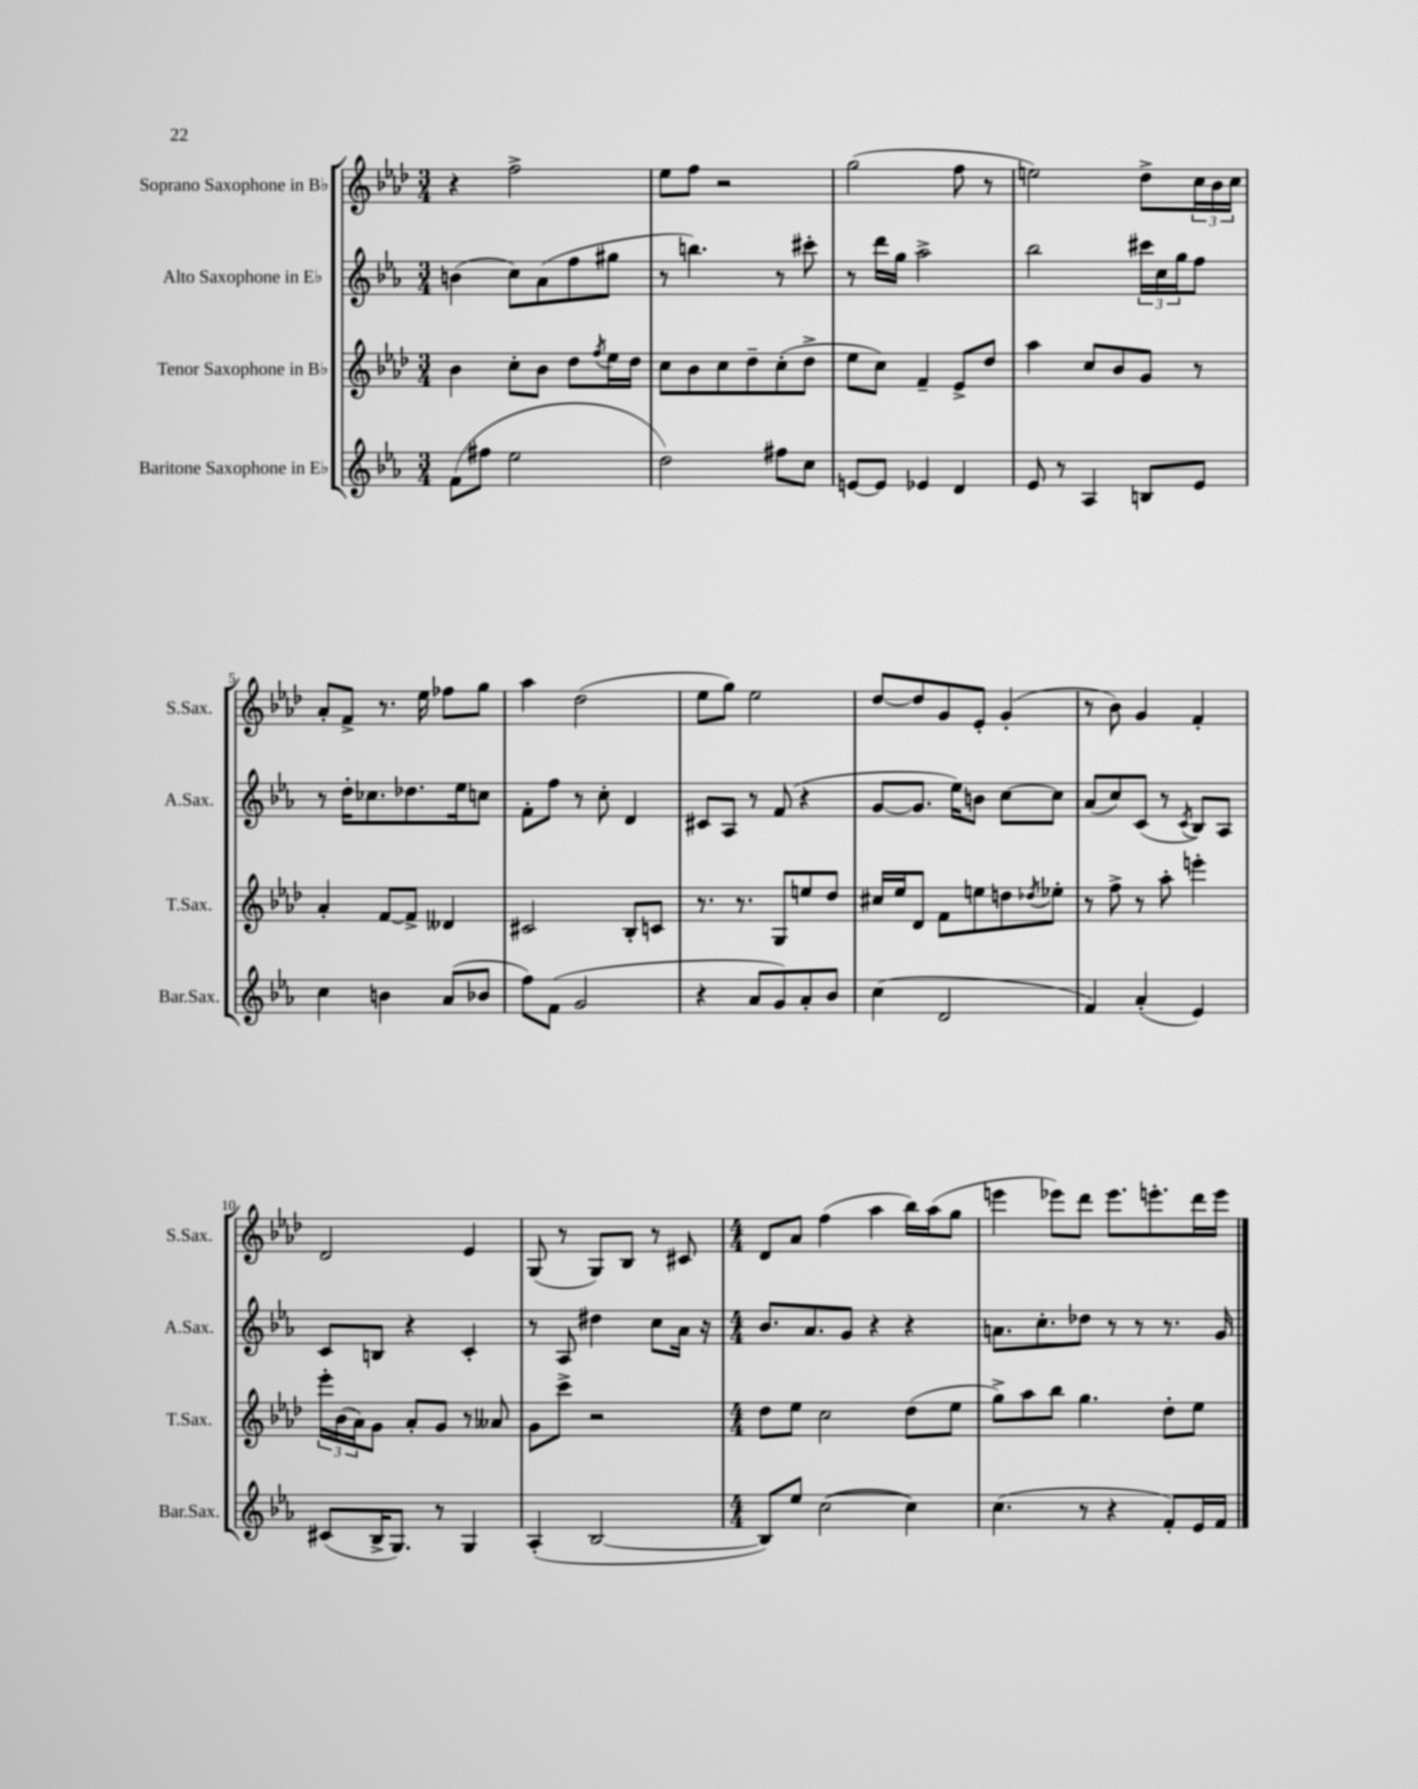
<<
\new StaffGroup <<
\new Staff = "s0" \with { instrumentName = "Soprano Saxophone in Bb" shortInstrumentName = "S.Sax." } {
    \clef treble \key aes \major \numericTimeSignature \time 3/4
    r4 f''2-> |
    ees''8 f''8 r2 |
    g''2( f''8 r8 |
    e''2) des''8-> \tuplet 3/2 { c''16 bes'16 c''16 } |
    aes'8-. f'8-> r8. ees''16 fes''8 g''8 |
    aes''4 des''2( |
    ees''8 g''8) ees''2 |
    des''8~ des''8 g'8 ees'8-. g'4-.( |
    r8 bes'8) g'4 f'4-. |
    des'2 ees'4 |
    g8( r8 g8) bes8 r8 cis'8 |
    \numericTimeSignature \time 4/4 des'8 aes'8 f''4( aes''4 bes''16) aes''16( g''8 |
    e'''4 ees'''8) des'''8 ees'''8. e'''8.-. des'''16 e'''16 \bar "|." |
}
\new Staff = "s1" \with { instrumentName = "Alto Saxophone in Eb" shortInstrumentName = "A.Sax." } {
    \clef treble \key ees \major \numericTimeSignature \time 3/4
    b'4( c''8) aes'8( f''8 gis''8 |
    r8 b''4.) r8 cis'''8-. |
    r8 d'''16 g''16 aes''2-> |
    bes''2 \tuplet 3/2 { cis'''16 c''16 g''16 } f''8 |
    r8 d''16-. ces''8. des''8. ees''16 c''8 |
    f'8-. f''8 r8 c''8-. d'4 |
    cis'8 aes8 r8 f'8( r4 |
    g'8~ g'8. ees''16) b'8 c''8~ c''8 |
    aes'8( c''8) c'8( r8 \acciaccatura { c'8 } bes8) aes8 |
    c'8 b8 r4 c'4-. |
    r8 aes8 dis''4 c''8 aes'16 r16 |
    \numericTimeSignature \time 4/4 bes'8. aes'8. g'8 r4 r4 |
    a'8. c''8.-. des''8 r8 r8 r8. g'16 \bar "|." |
}
\new Staff = "s2" \with { instrumentName = "Tenor Saxophone in Bb" shortInstrumentName = "T.Sax." } {
    \clef treble \key aes \major \numericTimeSignature \time 3/4
    bes'4 c''8-. bes'8 des''8 \acciaccatura { f''8 } ees''16 des''16 |
    c''8 bes'8 c''8 des''8-- c''8-.( des''8-> |
    ees''8 c''8) f'4-- ees'8-> des''8 |
    aes''4 c''8 bes'8 g'8 r8 |
    aes'4-. f'8~ f'8-> deses'4 |
    cis'2 bes8-. c'8 |
    r8. r8. g8 e''8 des''8 |
    cis''16 ees''16 des'8 f'8 e''8 d''8 \acciaccatura { des''8 } ees''8-. |
    r8 f''8-> r8 aes''8-. e'''4-. |
    \tuplet 3/2 { ees'''16-. bes'16( aes'16) } g'8 aes'8-. g'8 r8 aeses'8 |
    g'8 c'''8-> r2 |
    \numericTimeSignature \time 4/4 des''8 ees''8 c''2 des''8( ees''8 |
    g''8->) aes''8 bes''8 g''4. des''8-. ees''8 \bar "|." |
}
\new Staff = "s3" \with { instrumentName = "Baritone Saxophone in Eb" shortInstrumentName = "Bar.Sax." } {
    \clef treble \key ees \major \numericTimeSignature \time 3/4
    f'8( fis''8 ees''2 |
    d''2) fis''8 c''8 |
    e'8~ e'8 ees'4 d'4 |
    ees'8 r8 aes4 b8 ees'8 |
    c''4 b'4 aes'8( bes'8 |
    f''8) f'8( g'2 |
    r4 aes'8 g'8) aes'8-. bes'8 |
    c''4( d'2 |
    f'4) aes'4-.( ees'4) |
    cis'8( bes16-> g8.) r8 g4 |
    aes4-.( bes2~ |
    \numericTimeSignature \time 4/4 bes8) ees''8 c''2~( c''4) |
    c''4.( r8 r4 f'8-.) ees'16 f'16 \bar "|." |
}
>>
>>
